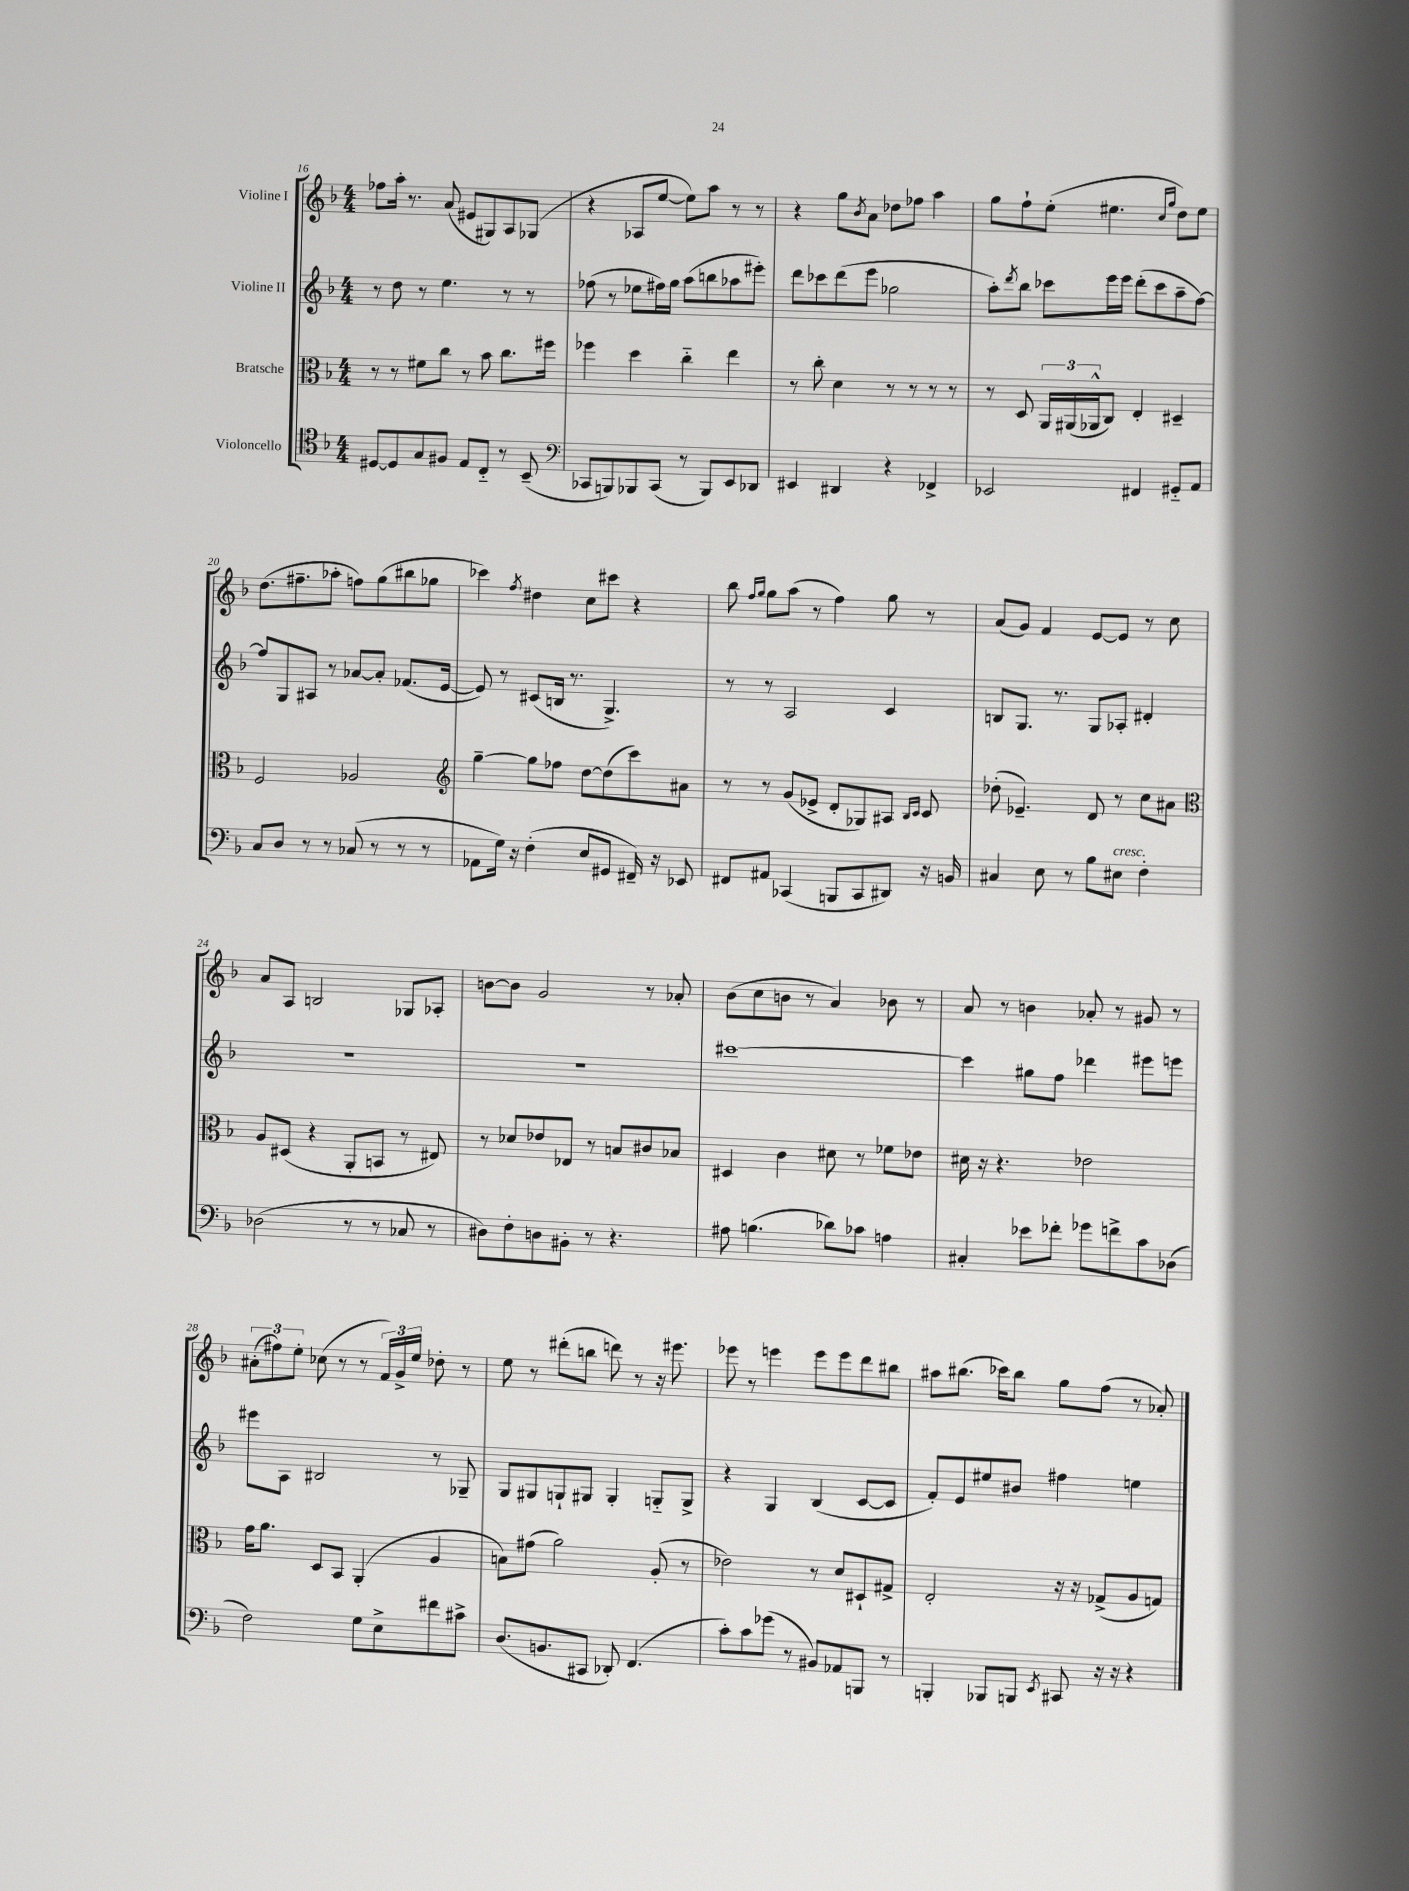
<<
\new StaffGroup <<
\new Staff = "s0" \with { instrumentName = "Violine I" } {
    \clef treble \key f \major \numericTimeSignature \time 4/4
    fes''8 a''16-. r8. a'8( eis'8 gis8) a8 ges8( |
    r4 aes8 e''8~ e''8) a''8 r8 r8 |
    r4 g''8 \acciaccatura { bes'8 } a'8 des''8 fes''8 a''4 |
    g''8 f''8-! e''8-.( eis''4. \grace { c''16 g''16 } d''8) eis''8 |
    d''8.( fis''8.-- aes''8-. f''8) g''8( bis''8 ges''8 |
    ces'''4) \acciaccatura { f''8 } dis''4 c''8 cis'''8 r4 |
    bes''8 \grace { f''16 g''16 } g''8 a''8( r8 f''4) g''8 r8 |
    a'8( g'8) f'4 e'8~ e'8 r8 c''8 |
    a'8 a8 b2 ges8 aes8-. |
    b'8~ b'8 g'2 r8 aes'8-. |
    bes'8( c''8 b'8 r8 a'4) bes'8 r8 |
    a'8 r8 b'4 aes'8-. r8 gis'8 r8 |
    \tuplet 3/2 { ais'8-.( fis''8) e''8-. } ces''8( r8 r8 \tuplet 3/2 { f'16) g'16-> e''16 } des''8-. r8 |
    e''8 r8 dis'''8-.( b''8 d'''8) r8 r16 eis'''8. |
    ees'''8 r8 e'''4 e'''8 e'''8 d'''8 bis''8 |
    ais''8 bis''8.( ces'''16) bis''8 g''8 f''8( r8 aes'8-.) \bar "|." |
}
\new Staff = "s1" \with { instrumentName = "Violine II" } {
    \clef treble \key f \major \numericTimeSignature \time 4/4
    r8 d''8 r8 e''4. r8 r8 |
    fes''8( r8 ees''8 fis''16) g''16 a''8( b''8 aes''8 eis'''8-.) |
    d'''8 ces'''8 d'''8( e'''8 ges''2 |
    a''8-.) \acciaccatura { d'''8 } bes''8 ces'''8 e'''16 e'''16 d'''8-.( ces'''8 a''8-- f''8~) |
    f''8 g8 ais8 r8 aes'8~ aes'8-. fes'8.( e'16~ |
    e'8) r8 cis'8( b16 r8. g4.->) |
    r8 r8 a2 c'4 |
    b8 g8. r8. g8 aes8-. dis'4-. |
    R1 |
    R1 |
    cis'''1~ |
    cis'''4 gis''8 f''8 des'''4 eis'''8 e'''8 |
    eis'''8 a8 bis2 r8 ges8-- |
    g8 gis8 g8-! gis8 gis4-. g8-_ g8-> |
    r4 g4 bes4( c'8~ c'8 |
    f'8-.) e'8 eis''8 bis'8 fis''4 e''4 \bar "|." |
}
\new Staff = "s2" \with { instrumentName = "Bratsche" } {
    \clef alto \key f \major \numericTimeSignature \time 4/4
    r8 r8 fis'8 c''8 r8 bes'8 c''8. fis''16 |
    fes''4 d''4 c''4-_ e''4 |
    r8 c''8-. d'4 r8 r8 r8 r8 |
    r8 d8 \tuplet 3/2 { a,16 ais,16( aes,16-^ } c8) e4-. dis4-- |
    f2 aes2 |
    \clef treble g''4~-- g''8 fes''8 d''8~ d''8( c'''8) ais'8 |
    r8 r8 g'8( ees'8-> d'8-. ges8) ais8 \grace { bes16 c'16 } c'8 |
    des''8-.( ees'4.--) d'8 r8 c''8 ais'8 |
    \clef alto a8 dis8( r4 a,8-. b,8 r8 eis8) |
    r8 des'8 ees'8 ees8 r8 b8 cis'8 bes8 |
    dis4 c'4 dis'8 r8 fes'8 ees'8 |
    dis'16 r16 r4. ees'2 |
    g'16 a'8. d8 bes,8 a,4-.( a4 |
    b8) gis'8( a'2) a8-.( r8 |
    ees'2) r8 d'8 dis8-! gis8-> |
    e2-. r16 r16 ges8->( a8 g8) \bar "|." |
}
\new Staff = "s3" \with { instrumentName = "Violoncello" } {
    \clef tenor \key f \major \numericTimeSignature \time 4/4
    dis8~ dis8 g8 fis8 e8 c8-_ r8 bes,8--( |
    \clef bass ces,8 b,,8) bes,,8 ces,8( r8 bes,,8) e,8 des,8 |
    eis,4 dis,4 r4 fes,4-> |
    ees,2 fis,4 gis,8-_ a,8 |
    c8 d8 r8 r8 ces8( r8 r8 r8 |
    aes,8 g16) r16 f4-.( e8 gis,8 fis,16--) r16 ees,8 |
    fis,8 ais,8 ces,4( b,,8 ces,8 dis,8) r16 b,16 |
    cis4 e8 r8 bes8 eis8^\markup { \italic "cresc." } f4-. |
    des2( r8 r8 ces8 r8 |
    dis8) f8-. d8 bis,8-. r8 r4. |
    ais8 b4.( des'8) ces'8 a4 |
    cis4-. ees'8 fes'8-. ges'8 f'8-> c'8 des8( |
    f2) g8 e8-> fis'8 cis'8-> |
    d8.( b,8. cis,8 des,8-.) f,4.( |
    c'8-.) c'8 ges'8( r8 bis,8) aes,8 b,,8 r8 |
    b,,4-. bes,,8 b,,8 \acciaccatura { e,8 } cis,8 r16 r16 r4 \bar "|." |
}
>>
>>
\layout { \context { \Score currentBarNumber = #16 } }
